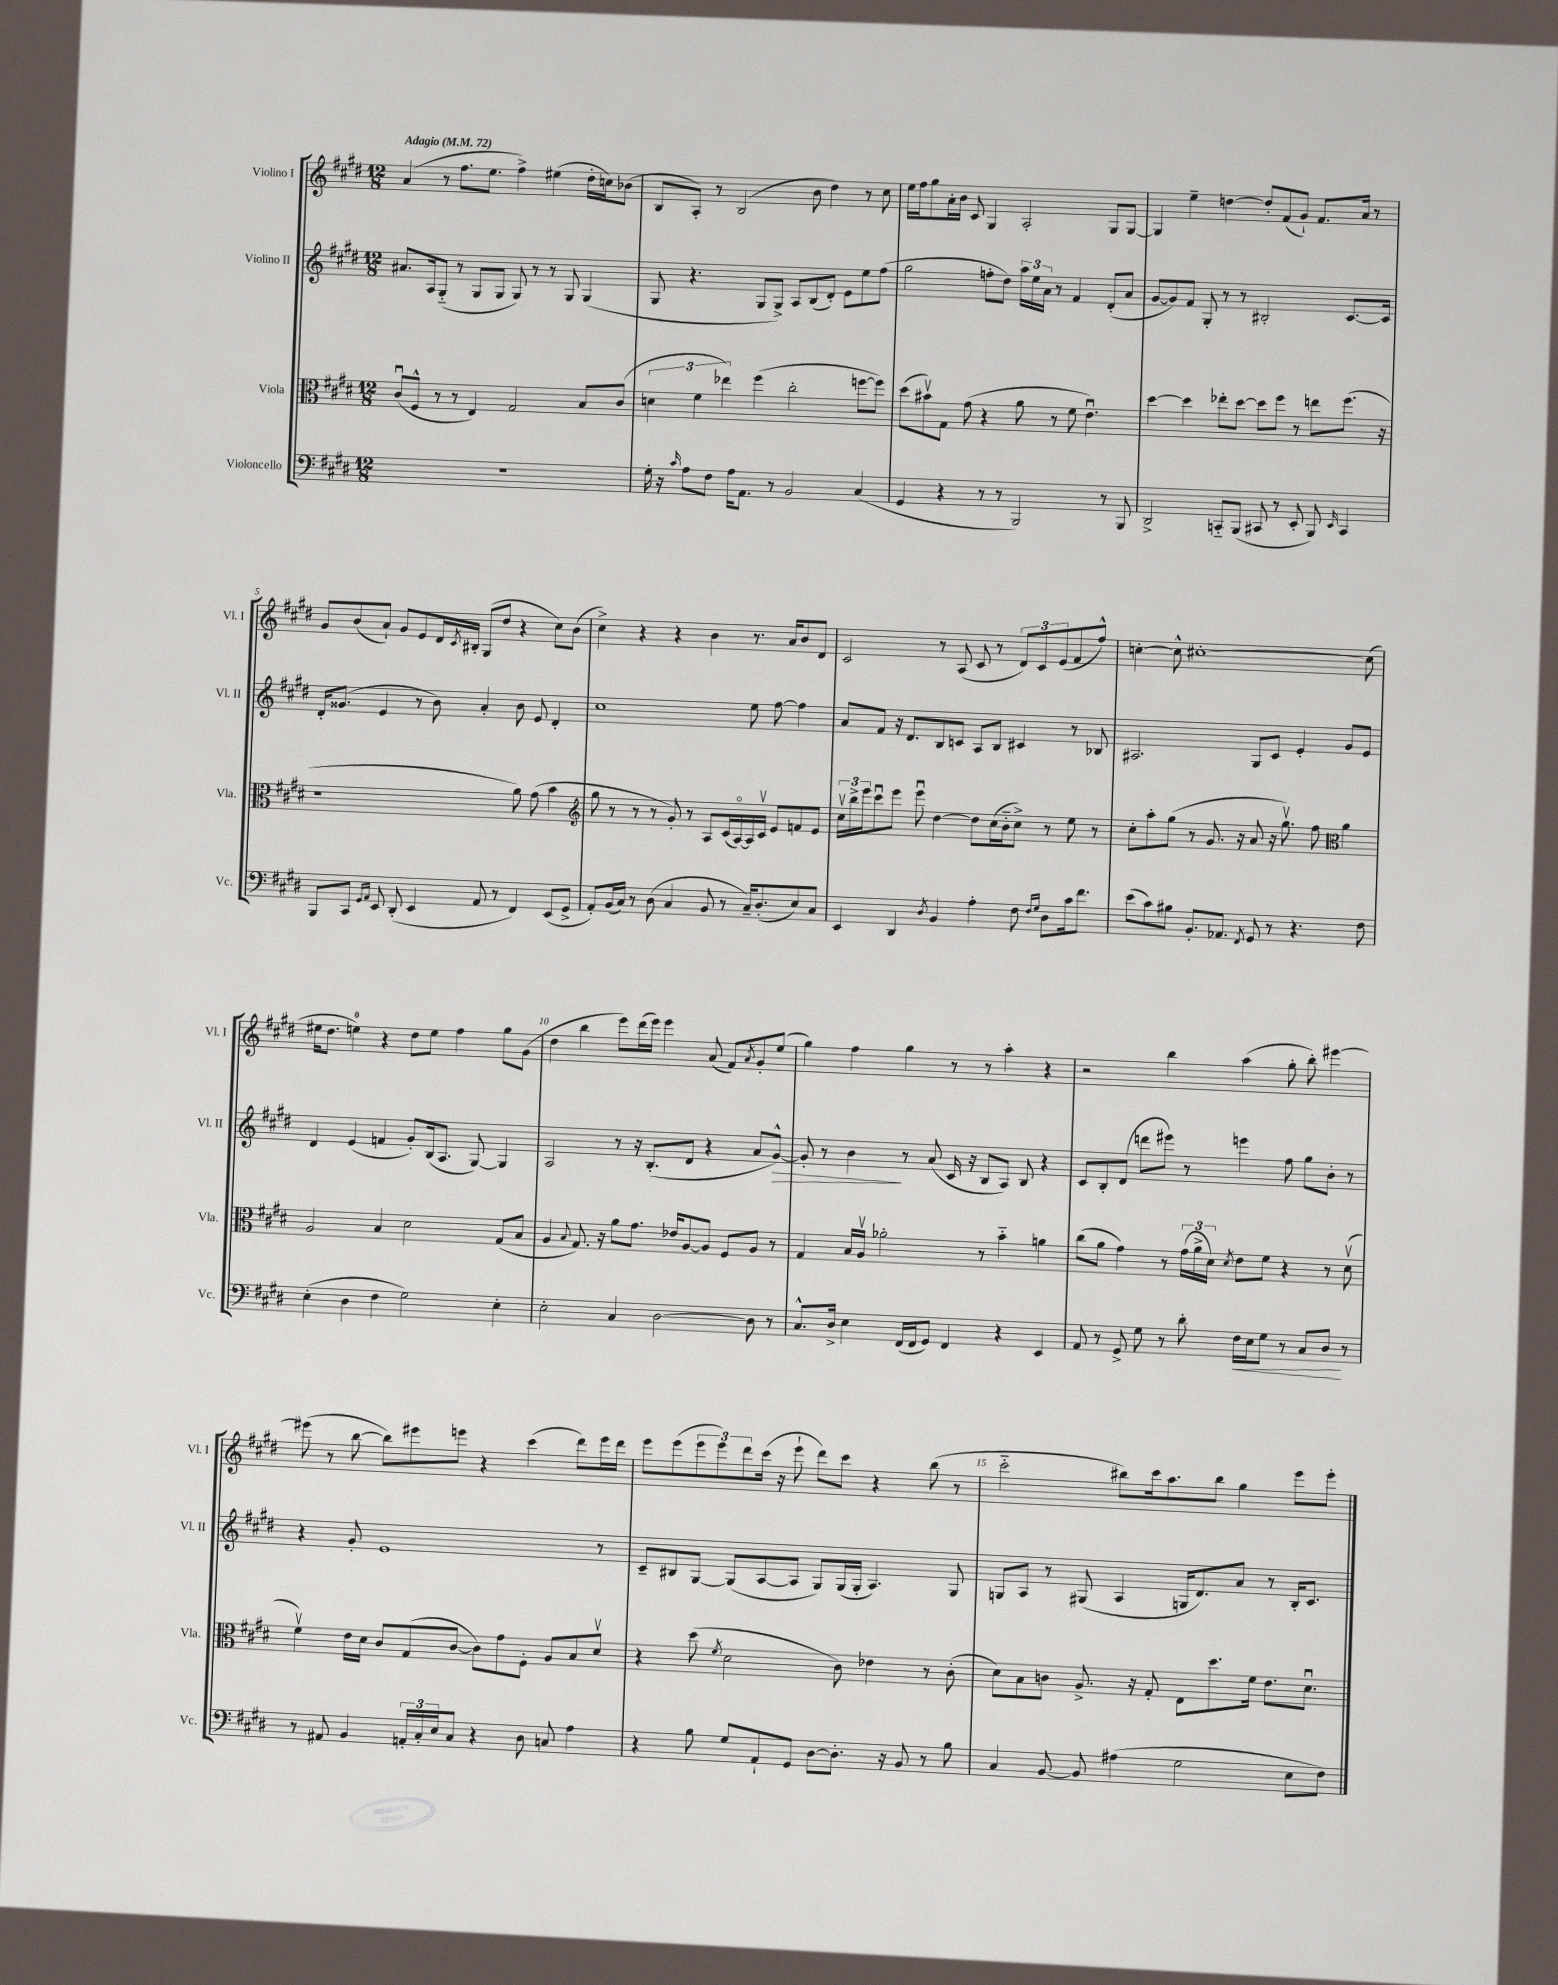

**kern	**dynam	**kern	**kern	**dynam	**kern
*part4	*part4	*part3	*part2	*part2	*part1
*staff4	*staff4	*staff3	*staff2	*staff2	*staff1
*I"Violoncello	*	*I"Viola	*I"Violino II	*	*I"Violino I
*I'Vc.	*	*I'Vla.	*I'Vl. II	*	*I'Vl. I
*clefF4	*	*clefC3	*clefG2	*	*clefG2
*k[f#c#g#d#]	*	*k[f#c#g#d#]	*k[f#c#g#d#]	*	*k[f#c#g#d#]
*M12/8	*	*M12/8	*M12/8	*	*M12/8
*MM72	*	*MM72	*MM72	*	*MM72
=1	=1	=1	=1	=1	=1
!	!	!	!	!	!LO:TX:a:B:t=Adagio
1.r	.	(8c#u/L	8.a#X/L	.	(4a/
.	.	8F#^^/J	.	.	.
.	.	.	16A/k	.	.
.	.	8r	(8G#/J	.	8r
.	.	8r	8r	.	8.ff#\L
.	.	4E/)	8G#/L	.	.
.	.	.	.	.	8.ee\J
.	.	.	8G#/J	.	.
.	.	2G#/	8G#/)	.	4ff#^\)
.	.	.	8r	.	.
.	.	.	8r	.	(4ee#X\
.	.	.	8G#/	.	.
.	.	8B/L	(4G#/	.	16dd#'\LL
.	.	.	.	.	16ccn\J)
.	.	(8c#/J	.	.	(8b-X\J
=2	=2	=2	=2	=2	=2
16G#'\	.	6dn\	8G#/	.	8B/L
16r	.	.	.	.	.
16qqc#/	.	.	.	.	.
8A\L	.	.	4.r	.	8A'/J)
.	.	6f#\	.	.	.
8F#\J	.	.	.	.	8r
.	.	6ee-X\)	.	.	.
16A\KL	.	.	.	.	(2B/
8.AA\J	.	.	.	.	.
.	.	(4ff#\	8G#/L	.	.
8r	.	.	8G#^/J)	.	.
2BB/	.	2cc#'\	8A/L	.	.
.	.	.	(8B/	.	8b\
.	.	.	8d#'/J)	.	4dd#\)
.	.	.	8e\L	.	.
(4C#/	.	[8ffn\L	8ee\	.	8r
.	.	8ff\J])	(8ff#\J	.	8cc#\
=3	=3	=3	=3	=3	=3
4GG#/	.	(8dd#\L	2gg#\	.	16ee\LL
.	.	.	.	.	16ff#\J
.	.	8b#Xv\)	.	.	8gg#\
4r	.	8G#\J	.	.	16a'\L
.	.	.	.	.	16b\JJ
.	.	(8g#\	.	.	8c#/
8r	.	4r	8ffn'\L	.	4G#/
8r	.	.	8dd#\J)	.	.
2BBB/)	.	8a\	24aa\LL	.	2A'/
.	.	.	24ee\	.	.
.	.	.	24a\JJ	.	.
.	.	8r	8r	.	.
.	.	8f#\	4f#/	.	.
.	.	4.eu\)	.	.	.
8r	.	.	(8d#'/L	.	8G#/L
8BBB/	.	.	8a/J	.	[8G#/J
=4	=4	=4	=4	=4	=4
2DD#^/	.	[4dd#\	[8g#/L	.	4G#/]
.	.	.	8g#/])	.	.
.	.	4dd#\]	8f#/J	.	4ee~\
.	.	.	8G#'/	.	.
8CCn/L	.	8ee-X'\L	8r	.	[4ddn\
(8BBB/J	.	[8dd#\J	8r	.	.
8CC#X/	.	8dd#\L]	2B#X'/	.	8dd'/L]
8r	.	8ff#\J	.	.	(8f#/
8EE'/	.	8r	.	.	8g#`/J)
8BBB/)	.	8een\L	.	.	8.f#/L
16qqEE/	.	.	.	.	.
4CC#/	.	(8.ff#\J	[8.c#/L	.	.
.	.	.	.	.	16a/Jk
.	.	.	.	.	8r
.	.	16r	16c#/Jk]	.	.
!!LO:LB:g=z
=5	=5	=5	=5	=5	=5
8BBB/L	.	1r	16d#'/KL	.	8g#/L
.	.	.	(8.g##X/J	.	.
8CC#/J	.	.	.	.	(8b/
16qqGG#/LL	.	.	.	.	.
16qqAA/JJ	.	.	.	.	.
8EE/	.	.	4e/	.	8a`/J)
(8DD#'/	.	.	.	.	8g#/L
4EE/	.	.	8r	.	8e/
.	.	.	8b\)	.	16d#/L
.	.	.	.	.	8qc#/
.	.	.	.	.	16B#X'/JJ
8AA/	.	.	4a'/	.	(8G#/L
8r	.	.	.	.	8dd#/J
4FF#/)	.	8a\)	8b\	.	4r
.	.	(8g#\	8e/	.	.
(8EE/L	.	4b\	4d#'/	.	8cc#\L)
8GG#^/J	.	.	.	.	(8b\J
=6	=6	=6	=6	=6	=6
*	*	*clefG2	*	*	*
8AA'/L)	.	8gg#\	1cc#	.	4cc#^\)
(16BB/L	.	8r	.	.	.
16C#/JJ)	.	.	.	.	.
8r	.	8r	.	.	4r
(8D#\	.	8r	.	.	.
4C#/	.	8g#'/)	.	.	4r
.	.	8r	.	.	.
8BB/	.	8A/L	.	.	4b\
8r	.	(16c#/L	.	.	.
.	.	[16A/)	.	.	.
16C#~/KL)	.	16A/]	8ee\	.	8.r
(8.D#'/	.	16c#v/JJ	.	.	.
.	.	8e/L	[8ff#\	.	.
.	.	.	.	.	16a/KL
8E/)	.	8fn/	4ff#\]	.	8b/
8C#/J	.	8e/J	.	.	8d#/J
=7	=7	=7	=7	=7	=7
4EE/	.	24cc#v\LL	8a/L	.	2c#/
.	.	24bb^\	.	.	.
.	.	24eee\J	.	.	.
.	.	8ccc#u\	8f#/J	.	.
4DD#/	.	8eee\J	16r	.	.
.	.	.	8.d#/L	.	.
.	.	8eeeu\	.	.	.
8qD#/	.	.	.	.	.
4BB/	.	[4dd#\	8B/	.	8r
.	.	.	8cn/J	.	(8A/
4A'\	.	8dd#\L]	8A/L	.	8c#/
.	.	(16cc#\L	8B/J	.	8r
.	.	16b\J	.	.	.
8F#\	.	8cc#^\J)	4c#X/	.	12d#/L)
.	.	.	.	.	12c#/
16qqF#/LL	.	.	.	.	.
16qqG#/JJ	.	.	.	.	.
8D#\L	.	8r	.	.	.
.	.	.	.	.	(12e/
16c#\k	.	8ee\	8r	.	8f#/
8.f#\J	.	.	.	.	.
.	.	8r	8B-X/	.	8ff#^^/J)
=8	=8	=8	=8	=8	=8
(8e\L	.	8cc#'\L	2.A#X/	.	[4ccn'\
8c#\)	.	8aa'\	.	.	.
8B#X\J	.	(8gg#\J	.	.	8cc^^\]
8.BB'/L	.	8r	.	.	[1cc#X'
.	.	8.g#/	.	.	.
8.AA-X/J	.	.	.	.	.
.	.	16r	.	.	.
8qFF#/	.	.	.	.	.
8GG#/	.	8a/	8G#/L	.	.
8r	.	16r	8c#/J	.	.
.	.	8.gg#v\)	.	.	.
4.r	.	.	4e'/	.	.
.	.	8ff#\	.	.	.
*	*	*clefC3	*	*	*
.	.	4a\	8g#/L	.	.
8F#\	.	.	8e/J	.	(8cc#\]
!!LO:LB:g=z
=9	=9	=9	=9	=9	=9
(4E'\	.	2A/	4d#/	.	16ee#X\KL
.	.	.	.	.	8.dd#\J
4D#\	.	.	(4e/	.	4een\)
4F#\	.	4B/	4fn/	.	4r
2G#\)	.	2d#\	8g#'/L)	.	8dd#\L
.	.	.	(16B/k	.	8ee\J
.	.	.	8.A/J	.	.
.	.	.	.	.	4ff#\
.	.	.	[8G#/)	.	.
4E'\	.	(8G#/L	4G#/]	.	8gg#\L
.	.	8B/J	.	.	(8g#\J
=10	=10	=10	=10	=10	=10
2E'\	.	4A/	2A/	.	4dd#\
.	.	8qqB/	.	.	.
.	.	8.G#/)	.	.	4bb\
.	.	16r	.	.	.
4C#/	.	8a\L	8r	.	8eee\L)
.	.	8.g#\J	16r	.	(16ddd#\L
.	.	.	(8.B'/L	.	16eee\JJ)
[2D#\	.	.	.	.	4eee\
.	.	16e-X/KL	.	.	.
.	.	[8A/	8d#/J	.	.
.	.	8A/J]	4r	.	(8a/
.	.	8F#/L	.	.	8f#/L)
.	.	.	.	.	8qa/
8D#\]	.	8A/J	8a/L	.	8g#'/
!	!	!	!	!LO:HP:b	!
8r	.	8r	[8g#^^/J)	>	(8ee/J
=11	=11	=11	=11	=11	=11
8.C#^^/L	.	4G#/	8g#'/]	.	4gg#\)
.	.	.	8r	.	.
16D#^/Jk	.	.	.	.	.
4E\	.	16B/LL	4b\	.	4ff#\
.	.	16Av/JJ	.	.	.
.	.	2a-X'\	.	.	.
(16FF#/LL	.	.	8r	]	4gg#\
16FF#/J	.	.	.	.	.
8GG#/J)	.	.	(8a/	.	.
4FF#/	.	.	16c#/	.	8r
.	.	.	16r	.	.
.	.	8r	8B/L	.	8r
4r	.	4b\	8A/J)	.	4aa'\
.	.	.	8B/	.	.
4EE/	.	4an\	4r	.	4r
=12	=12	=12	=12	=12	=12
8AA/	.	(8cc#\L	8c#/L	.	2r
8r	.	8a\J	8B'/	.	.
8GG#^/	.	4g#\)	(8d#/J	.	.
8G#\	.	.	8dddn\L	.	.
8r	.	8r	8eee#X\J)	.	4bb\
8d#'\	.	(24g#\LL	8r	.	.
.	.	24a^\	.	.	.
.	.	24d#\JJ)	.	.	.
.	.	8qd#/	.	.	.
!	!LO:HP:b	!	!	!	!
16F#\LL	<	8e\L	4eeen\	.	(4aa\
16E\J	.	.	.	.	.
8G#\J	.	8f#\J	.	.	.
8r	.	4r	8ff#\	.	8gg#'\
8C#/L	.	.	8gg#\L	.	8bb'\)
8D#/J	.	8r	8b'\J	.	[4eee#X\
8r	[	(8d#v\	8r	.	.
!!LO:LB:g=z
=13	=13	=13	=13	=13	=13
8r	.	4f#v\)	4r	.	(8eee#X\]
8AA#X/	.	.	.	.	8r
4BB/	.	16e\LL	8g#'/	.	[8bb\
.	.	16d#\JJ	.	.	.
.	.	8c#/L	1e	.	8bb\L])
24AAn'/LL	.	(8G#/	.	.	8eee#X\
24C#'/	.	.	.	.	.
24E/J	.	.	.	.	.
8C#/J	.	[8c#/J	.	.	8eeen\J
4r	.	8c#\L])	.	.	4r
.	.	8g#\	.	.	.
8D#\	.	8F#'\J	.	.	(4ccc#\
8Cn/	.	8A/L	.	.	.
4A\	.	8B/	.	.	8ddd#\L)
.	.	8d#v/J	8r	.	16eee\L
.	.	.	.	.	16ddd#\JJ
=14	=14	=14	=14	=14	=14
4r	.	4r	8c#~/L	.	8eee\L
.	.	.	8B#X/	.	(8eee\
8B\	.	(8dd#\	[8G#/J	.	12eee\
.	.	.	.	.	12eee\)
.	.	8qf#/	.	.	.
8G#/L	.	2d#\	(8G#/L]	.	.
.	.	.	.	.	12ddd#\
8AA`/	.	.	[8A/	.	(16ccc#\Jk
.	.	.	.	.	16r
8GG#/J	.	.	8A/J]	.	8eee`\
[8D#\L	.	.	8G#/L)	.	8ddd#\L)
8.D#'\J]	.	8c#\)	(16G#/L	.	8ccc#\J
.	.	.	16G#'/JJ	.	.
.	.	4e-X\	4.A/)	.	4r
16r	.	.	.	.	.
8BB/	.	.	.	.	.
8r	.	8r	.	.	(8bb\
8B\	.	(8c#'\	8G#/	.	8r
=15	=15	=15	=15	=15	=15
4C#/	.	8d#\L)	8Gn/L	.	2ccc#\
.	.	8B\	8A/J	.	.
[8BB/	.	8cn\J	8r	.	.
8BB/]	.	8.A^/	(8G#X/	.	.
(4A#X\	.	.	4A/	.	8bb#X\L)
.	.	16r	.	.	.
.	.	8G#'/	.	.	16ccc#\k
.	.	.	.	.	8.aa\
2G#\	.	8E\L	16Gn/KL	.	.
.	.	.	8.d#/)	.	.
.	.	8.dd#\	.	.	8bb#\J
.	.	.	8a/J	.	4gg#\
.	.	16f#\Jk	.	.	.
.	.	8.e\L	8r	.	.
8E\L	.	.	16B'/KL	.	8eee\L
.	.	8.d#u\J	8.c#/J	.	.
8F#\J)	.	.	.	.	8eee'\J
==	==	==	==	==	==
*-	*-	*-	*-	*-	*-
